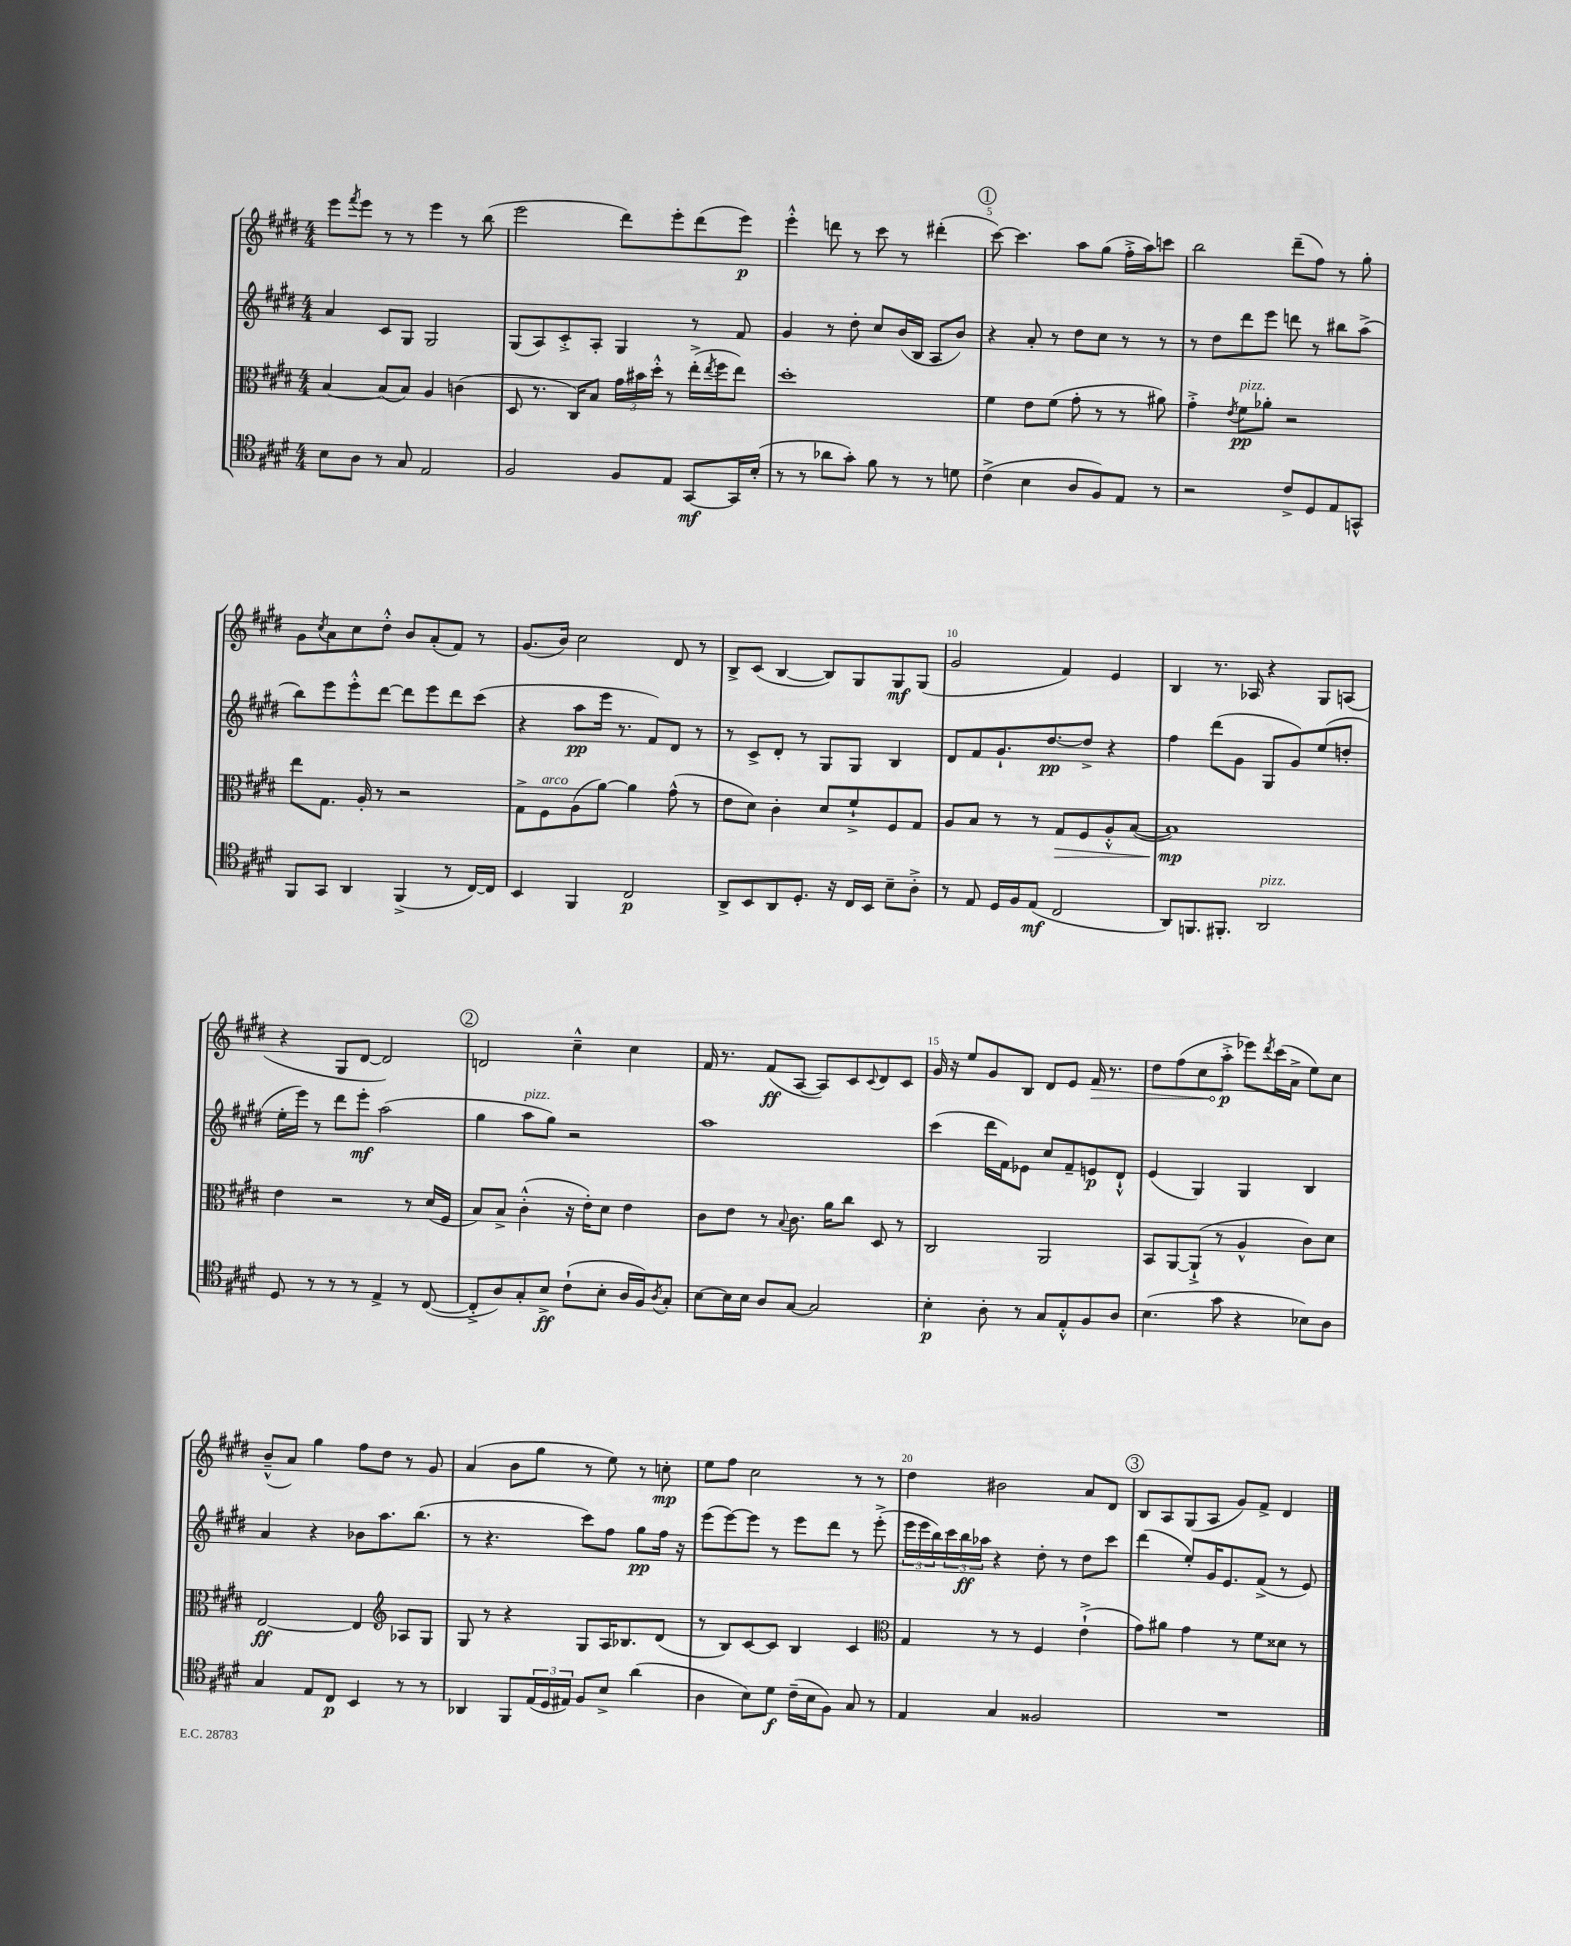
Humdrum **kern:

**kern	**dynam	**kern	**dynam	**kern	**dynam	**kern	**dynam
*part4	*part4	*part3	*part3	*part2	*part2	*part1	*part1
*staff4	*staff4	*staff3	*staff3	*staff2	*staff2	*staff1	*staff1
*clefC4	*	*clefC3	*	*clefG2	*	*clefG2	*
*k[f#c#g#d#]	*	*k[f#c#g#d#]	*	*k[f#c#g#d#]	*	*k[f#c#g#d#]	*
*M4/4	*	*M4/4	*	*M4/4	*	*M4/4	*
=2	=2	=2	=2	=2	=2	=2	=2
8B\L	.	[4B/	.	4a/	.	8eee\L	.
.	.	.	.	.	.	8qfff#/	.
8A\J	.	.	.	.	.	8eee\J	.
8r	.	(8B/L]	.	8c#/L	.	8r	.
8G#/	.	8B/J)	.	8G#/J	.	8r	.
2E/	.	4A/	.	2G#/	.	4eee\	.
.	.	(4cn\	.	.	.	8r	.
.	.	.	.	.	.	(8bb\	.
=3	=3	=3	=3	=3	=3	=3	=3
2F#/	.	8D#/	.	(8G#/L	.	2eee\	.
.	.	8.r	.	8A/)	.	.	.
.	.	.	.	8c#'^/	.	.	.
.	.	16C#/KL)	.	.	.	.	.
.	.	8B/J	.	8A'/J	.	.	.
8F#/L	.	24g#\LL	.	4G#/	.	8ddd#\L)	.
.	.	24b#X\	.	.	.	.	.
.	.	24dd#'^^\JJ	.	.	.	.	.
8E/J	.	8r	.	.	.	8eee'\	.
[8GG#/L	mf	(16ee'^\LL	.	8r	.	(8ddd#\	.
.	.	8qee/	.	.	.	.	.
.	.	16ff#\J	.	.	.	.	.
16GG#/L]	.	8ee\J)	.	8f#/	.	8eee\J)	p
(16B'/JJ	.	.	.	.	.	.	.
=4	=4	=4	=4	=4	=4	=4	=4
8r	.	1dd#'	.	4g#/	.	4eee'^^\	.
8r	.	.	.	.	.	.	.
8a-X\L	.	.	.	8r	.	8dddn\	.
8g#'\J)	.	.	.	8dd#'\	.	8r	.
8f#\	.	.	.	8cc#/L	.	8ccc#\	.
8r	.	.	.	(16b/L	.	8r	.
.	.	.	.	16B/JJ	.	.	.
8r	.	.	.	8A/L	.	(4ddd#X'\	.
8dn\	.	.	.	8b/J)	.	.	.
!!LO:REH:place=s1:t=1
=5	=5	=5	=5	=5	=5	=5	=5
(4c#^\	.	4f#\	.	4r	.	[8ccc#\)	.
.	.	.	.	.	.	4.ccc#\]	.
4B\	.	8e\L	.	8a'/	.	.	.
.	.	(8f#\J	.	8r	.	.	.
8A/L	.	8g#'\	.	8dd#\L	.	8aa\L	.
8F#/)	.	8r	.	8cc#\J	.	(8gg#\J	.
8E/J	.	8r	.	8r	.	16ff#'^\LL	.
.	.	.	.	.	.	16aa\J)	.
8r	.	8a#X\)	.	8r	.	8cccn\J	.
=6	=6	=6	=6	=6	=6	=6	=6
2r	.	4g#'^\	.	8r	.	2bb\	.
.	.	.	.	8dd#\L	.	.	.
.	.	8qe/	.	.	.	.	.
!	!	!LO:TX:a:i:t=pizz.	!	!	!	!	!
.	.	8f#\L	pp	8ddd#\	.	.	.
.	.	8a-X'\J	.	8eee\J	.	.	.
8c#^/L	.	2r	.	8dddn\	.	(8ddd#~\L	.
8D#/	.	.	.	8r	.	8ff#\J)	.
8E/	.	.	.	8bb#X\L	.	8r	.
8GGn^^/J	.	.	.	(8aa^\J	.	8gg#'\	.
!!LO:LB:g=z
=7	=7	=7	=7	=7	=7	=7	=7
8FF#/L	.	8ee\L	.	8bb\L)	.	8g#\L	.
.	.	.	.	.	.	8qcc#/	.
8GG#/J	.	8.G#\J	.	8eee\	.	8a\	.
4AA/	.	.	.	8eee'^^\	.	8cc#\	.
.	.	16A'/	.	.	.	.	.
.	.	8r	.	[8ddd#\J	.	8dd#'^^\J	.
(4FF#^/	.	2r	.	8ddd#\L]	.	8b/L	.
.	.	.	.	8eee\	.	(8a'/	.
8r	.	.	.	8ddd#\	.	8f#/J)	.
[16C#/LL)	.	.	.	(8ccc#\J	.	8r	.
16C#/JJ]	.	.	.	.	.	.	.
=8	=8	=8	=8	=8	=8	=8	=8
4BB/	.	8G#^\L	.	4r	.	(8.g#/L	.
!	!	!LO:TX:a:i:t=arco	!	!	!	!	!
.	.	8F#\	.	.	.	.	.
.	.	.	.	.	.	16b/Jk)	.
4FF#/	.	(8A\	.	8aa\L	pp	2cc#\	.
.	.	[8a\J)	.	16eee\Jk	.	.	.
.	.	.	.	8.r	.	.	.
2C#/	p	4a\]	.	.	.	.	.
.	.	.	.	8f#/L)	.	.	.
.	.	(8g#^^\	.	8d#/J	.	8d#/	.
.	.	8r	.	8r	.	8r	.
=9	=9	=9	=9	=9	=9	=9	=9
8AA^/L	.	8e\L	.	8r	.	8B^/L	.
8BB/	.	8d#\J)	.	8c#^/L	.	(8c#/J	.
8AA/	.	4c#'\	.	8d#'/J	.	[4B/	.
8.D#'/J	.	.	.	8r	.	.	.
.	.	8d#/L	.	8G#/L	.	8B/L])	.
16r	.	.	.	.	.	.	.
16C#/LL	.	8f#`^/	.	8G#/J	.	8G#/	.
16BB/JJ	.	.	.	.	.	.	.
8B~\L	.	8F#/	.	4B/	.	8G#/	mf
8A'^\J	.	8G#/J	.	.	.	(8G#/J	.
=10	=10	=10	=10	=10	=10	=10	=10
8r	.	8A/L	.	8d#/L	.	2g#/	.
8E/	.	8B/J	.	8f#/	.	.	.
16D#/LL	.	8r	.	8.g#`/	.	.	.
16F#/J	.	.	.	.	.	.	.
(8E/J	mf	8r	.	.	.	.	.
.	.	.	.	[8.dd#/	pp	.	.
!	!	!	!LO:HP:b	!	!	!	!
2C#/	.	8G#/L	>	.	.	4f#/)	.
.	.	8F#/	.	8dd#^/J]	.	.	.
.	.	8A'^^/	.	4r	.	4e/	.
.	.	([8B/J	.	.	.	.	.
=11	=11	=11	=11	=11	=11	=11	=11
8AA/L)	.	1B])	mp	4ff#\	.	4B/	.
8.FFn/	.	.	.	.	.	.	.
.	.	.	.	(8ddd#\L	.	8.r	.
8.FF#X'/J	.	.	.	.	.	.	.
.	.	.	.	8g#\J	.	.	.
.	.	.	.	.	.	16A-X/	.
!LO:TX:a:i:t=pizz.	!	!	!	!	!	!	!
2AA/	.	.	.	8G#/L	.	4r	.
.	.	.	.	8g#/)	.	.	.
.	.	.	.	(8ee/	.	8G#/L	.
.	.	.	.	8ddn'/J	.	(8An/J	.
.	.	.	]	.	.	.	.
!!LO:LB:g=z
=12	=12	=12	=12	=12	=12	=12	=12
8D#/	.	4e\	.	16ee'\LL	.	4r	.
.	.	.	.	16eee\JJ)	.	.	.
8r	.	.	.	8r	.	.	.
8r	.	2r	.	8ddd#\L	.	8G#/L	.
8r	.	.	.	8eee'\J	mf	[8d#/J	.
4E^/	.	.	.	(2aa\	.	2d#/])	.
8r	.	8r	.	.	.	.	.
([8C#/	.	(16d#/LL	.	.	.	.	.
.	.	16F#/JJ	.	.	.	.	.
!!LO:REH:place=s1:t=2
=13	=13	=13	=13	=13	=13	=13	=13
8C#'^/L]	.	8B/L)	.	4gg#\	.	2dn/	.
8A/)	.	8B^/J	.	.	.	.	.
!	!	!	!	!LO:TX:a:i:t=pizz.	!	!	!
8G#'/	.	(4c#'^^\	.	8aa\L	.	.	.
8B^/J	ff	.	.	8gg#\J)	.	.	.
(8c#`\L	.	16r	.	2r	.	4cc#~^^\	.
.	.	16e'\KL)	.	.	.	.	.
8B'\J	.	8d#\J	.	.	.	.	.
16A/LL	.	4e\	.	.	.	4cc#\	.
16F#/J)	.	.	.	.	.	.	.
8qA/	.	.	.	.	.	.	.
8G#'/J	.	.	.	.	.	.	.
=14	=14	=14	=14	=14	=14	=14	=14
[8B\L	.	8c#\L	.	1aa	.	16f#/	.
.	.	.	.	.	.	8.r	.
16B\L]	.	8e\J	.	.	.	.	.
16B\JJ	.	.	.	.	.	.	.
8A/L	.	8r	.	.	.	(8f#/L	ff
.	.	8qqB/	.	.	.	.	.
[8G#/J	.	8.c#\	.	.	.	[8A/J	.
2G#/]	.	.	.	.	.	8A/L])	.
.	.	16a\KL	.	.	.	.	.
.	.	8cc#\J	.	.	.	8c#/	.
.	.	.	.	.	.	8qqc#/	.
.	.	8D#/	.	.	.	8d#/	.
.	.	8r	.	.	.	8c#/J	.
=15	=15	=15	=15	=15	=15	=15	=15
4B'\	p	2C#/	.	(4ccc#\	.	16g#/	.
.	.	.	.	.	.	16r	.
.	.	.	.	.	.	8ee/L	.
8A'\	.	.	.	16ddd#\LL	.	8g#/	.
.	.	.	.	16f#\J)	.	.	.
8r	.	.	.	8e-X\J	.	8B/J	.
8G#/L	.	2AA/	.	8cc#/L	.	8d#/L	.
8E'^^/	.	.	.	8f#~/	.	8e/J	.
!	!	!	!	!	!	!	!LO:HP:b
8F#/	.	.	.	8en/	p	16f#/	>
.	.	.	.	.	.	8.r	.
8A/J	.	.	.	8d#`^^/J	.	.	.
=16	=16	=16	=16	=16	=16	=16	=16
(4.B\	.	8BB/L	.	(4e/	.	8dd#\L	.
.	.	[8AA/	.	.	.	(8ff#\	.
.	.	(8AA`^/J]	.	4G#/)	.	8cc#\	.
8g#\	.	8r	.	.	.	8aa'^\J	p
4r	.	4A^^/	.	4G#/	.	8eee-X\L)	]
.	.	.	.	.	.	8qddd#/	.
.	.	.	.	.	.	(16ccc#\L	.
.	.	.	.	.	.	16a^\JJ	.
8B-X\L)	.	8c#\L)	.	4B/	.	8ee\L)	.
8A\J	.	8d#\J	.	.	.	8cc#\J	.
!!LO:LB:g=z
=17	=17	=17	=17	=17	=17	=17	=17
4G#/	.	[2E/	ff	4a/	.	(8b~^^/L	.
.	.	.	.	.	.	8a/J)	.
8E/L	.	.	.	4r	.	4gg#\	.
8C#/J	p	.	.	.	.	.	.
4BB/	.	4E/]	.	8b-X\L	.	8ff#\L	.
.	.	.	.	8.aa\	.	8dd#\J	.
*	*	*clefG2	*	*	*	*	*
8r	.	8A-X/L	.	.	.	8r	.
.	.	.	.	(8.bb\J	.	.	.
8r	.	8G#/J	.	.	.	8g#/	.
=18	=18	=18	=18	=18	=18	=18	=18
4AA-X/	.	8G#/	.	8r	.	(4a/	.
.	.	8r	.	4.r	.	.	.
8FF#/L	.	4r	.	.	.	8b\L	.
(24E/L	.	.	.	.	.	8gg#\J	.
24D#/	.	.	.	.	.	.	.
24E#X/JJ)	.	.	.	.	.	.	.
8F#/L	.	8G#/L	.	8ccc#\L)	.	8r	.
8B^/J	.	16A/K	.	8ff#\J	.	8ee\)	.
.	.	8.B-X/	.	.	.	.	.
(4a\	.	.	.	8gg#\L	pp	8r	.
.	.	(8d#/J	.	16ff#\Jk	.	8ccn'\	mp
.	.	.	.	16r	.	.	.
=19	=19	=19	=19	=19	=19	=19	=19
4A\	.	8r	.	(8eee\L	.	8ee\L	.
.	.	8B/L)	.	[8eee\)	.	8ff#\J	.
8B\L)	.	[8c#/	.	8eee\J]	.	2cc#\	.
8d#\J	f	8c#/J]	.	8r	.	.	.
(16c#~\LL	.	4B/	.	8eee\L	.	.	.
16B\J	.	.	.	.	.	.	.
8F#\J)	.	.	.	8ddd#\J	.	.	.
8G#/	.	4c#/	.	8r	.	8r	.
8r	.	.	.	(8eee'^\	.	8r	.
=20	=20	=20	=20	=20	=20	=20	=20
*	*	*clefC3	*	*	*	*	*
4E/	.	4G#/	.	24eee\LL	.	4dd#\	.
.	.	.	.	24eee\	.	.	.
.	.	.	.	24bb\)	.	.	.
.	.	.	.	24ccc#\	.	.	.
.	.	.	.	24bb\	ff	.	.
.	.	.	.	24aa-X\JJ	.	.	.
4G#/	.	8r	.	4r	.	2b#X\	.
.	.	8r	.	.	.	.	.
2F##X/	.	4F#/	.	8dd#'\	.	.	.
.	.	.	.	8r	.	.	.
.	.	(4e`^\	.	8dd#\L	.	8a/L	.
.	.	.	.	8ccc#\J	.	8d#/J	.
!!LO:REH:place=s1:t=3
=21	=21	=21	=21	=21	=21	=21	=21
1r	.	8g#\L)	.	(4ddd#\	.	8B/L	.
.	.	8a#X\J	.	.	.	8A/	.
.	.	4g#\	.	8ee'/L)	.	(8G#/	.
.	.	.	.	16g#/K	.	8A/J	.
.	.	.	.	8.e/	.	.	.
.	.	8r	.	.	.	8g#/L)	.
.	.	8f#\L	.	(8f#^/J	.	8f#^/J	.
.	.	8d##X\J	.	8r	.	4d#/	.
.	.	8r	.	8e/)	.	.	.
==	==	==	==	==	==	==	==
*-	*-	*-	*-	*-	*-	*-	*-
